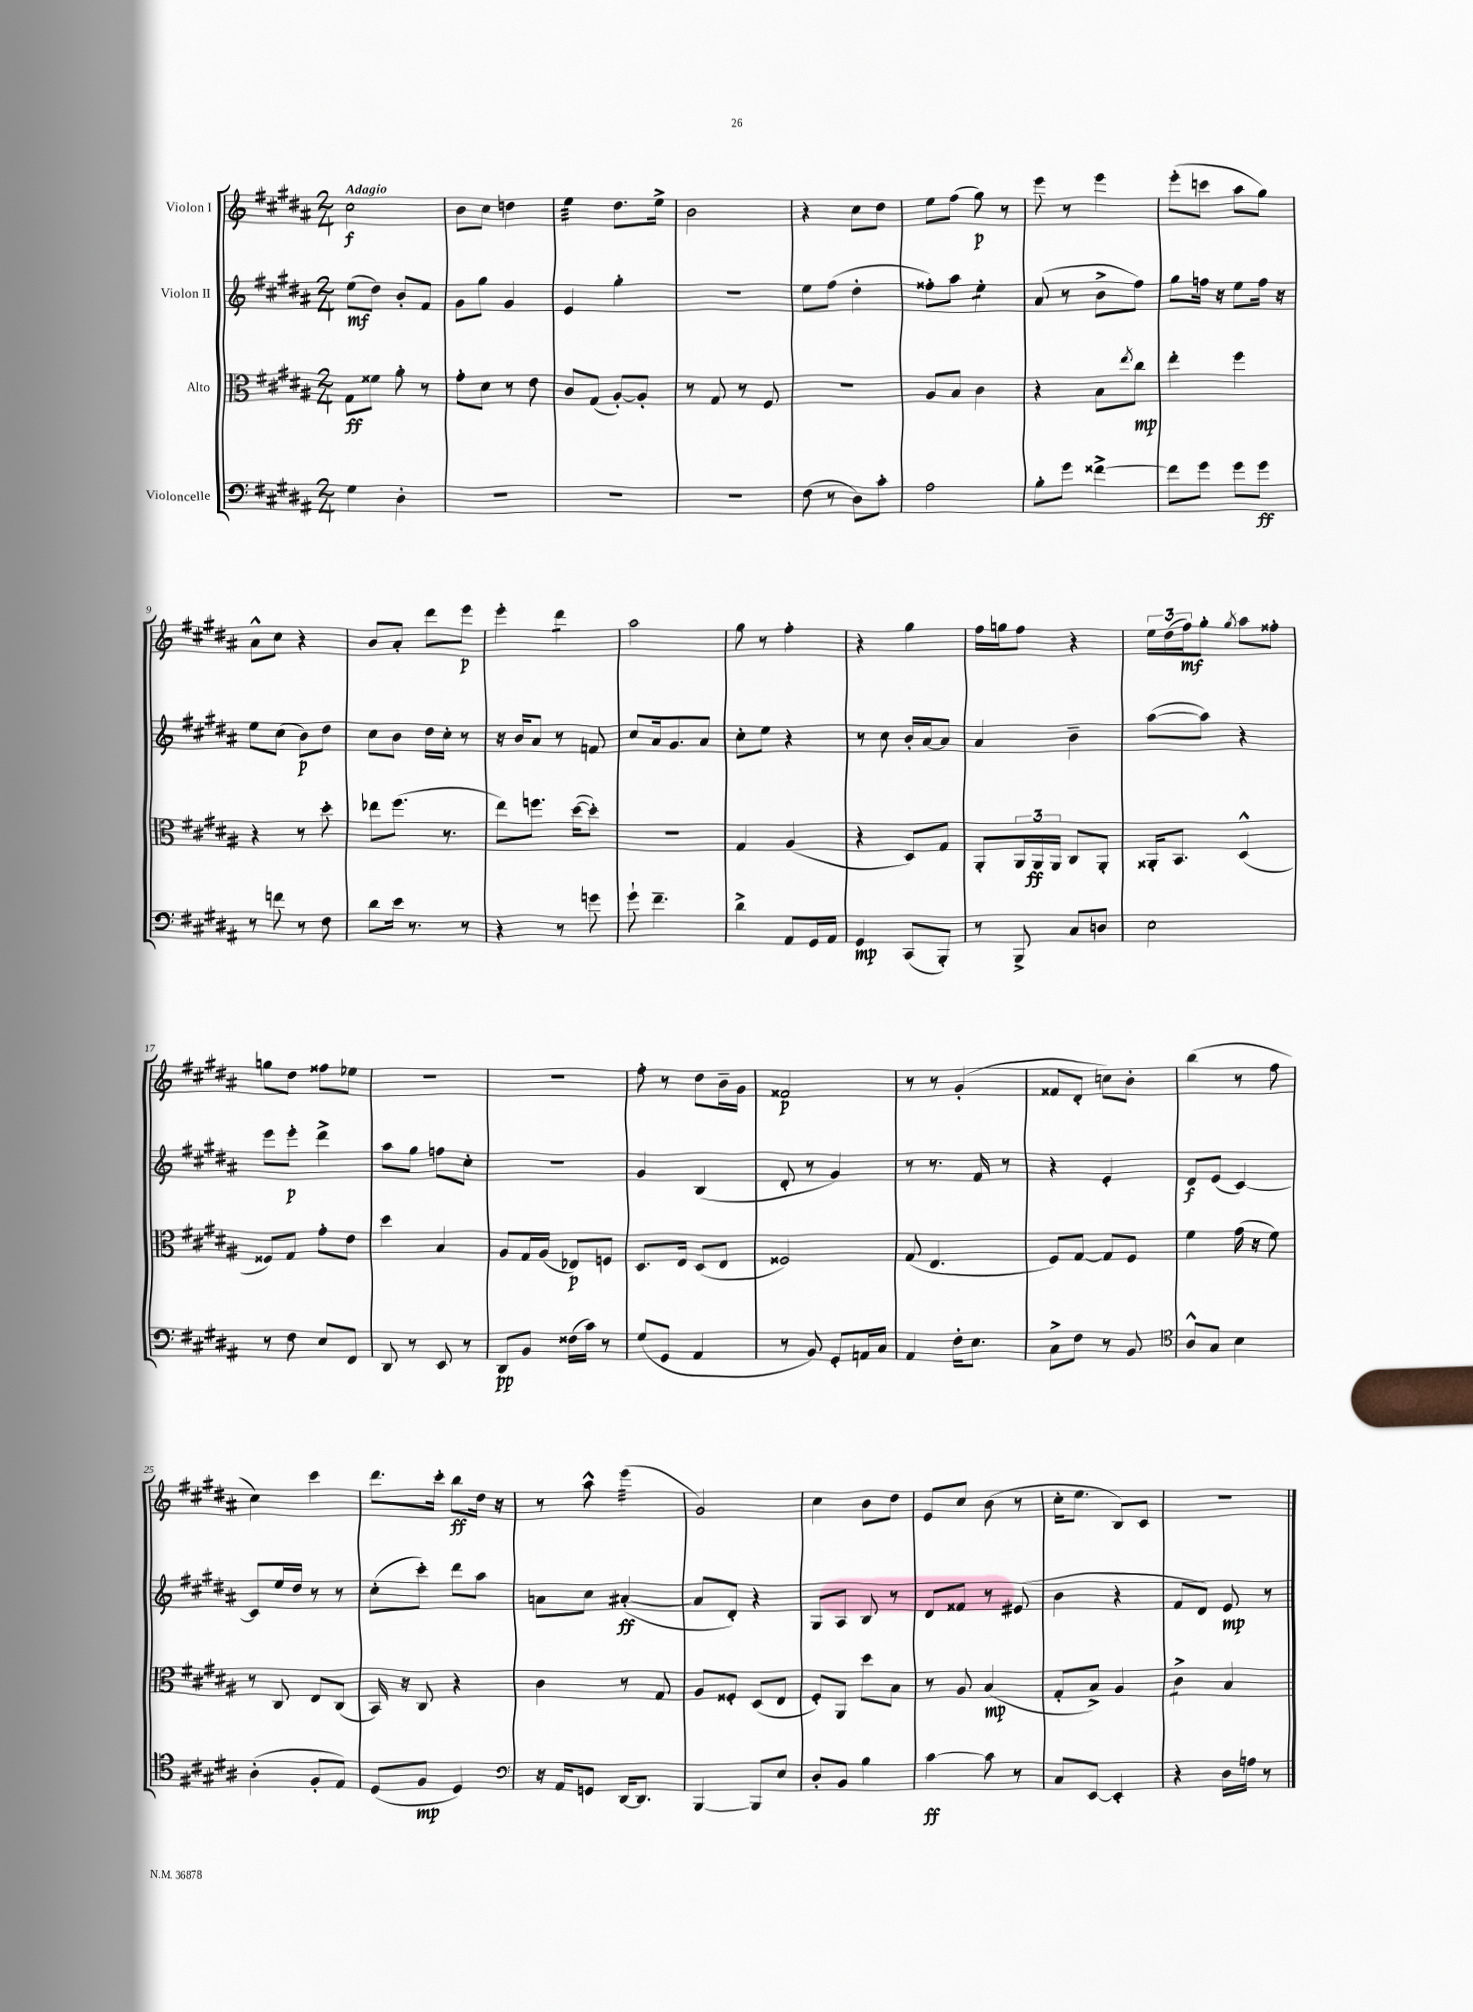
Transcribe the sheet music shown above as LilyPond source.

<<
\new StaffGroup <<
\new Staff = "s0" \with { instrumentName = "Violon I" } {
    \clef treble \key b \major \numericTimeSignature \time 2/4 \tempo "Adagio"
    cis''2\f |
    b'8 cis''8 d''4 |
    e''4:32 dis''8. e''16-> |
    b'2 |
    r4 cis''8 dis''8 |
    e''8 fis''8( gis''8\p) r8 |
    e'''8 r8 e'''4 |
    e'''8-.( c'''8 ais''8 gis''8) |
    ais'8-^ cis''8 r4 |
    b'8 ais'8-. dis'''8 e'''8\p |
    e'''4-. dis'''4:8 |
    ais''2 |
    gis''8 r8 fis''4-. |
    r4 gis''4 |
    fis''16 g''16 fis''8 r4 |
    \tuplet 3/2 { e''16 dis''16( fis''16\mf) } gis''8-. \acciaccatura { gis''8 } ais''8 fisis''8-. |
    g''8 dis''8 fisis''8 ees''8 |
    r2 |
    R2 |
    fis''8-. r8 dis''8 b'16-- gis'16 |
    fisis'2\p |
    r8 r8 gis'4-.( |
    fisis'8 dis'8-. c''8) b'8-. |
    b''4( r8 fis''8 |
    cis''4) cis'''4 |
    dis'''8. cis'''16-. b''8\ff dis''16 r16 |
    r8 ais''8-^ e'''4:32( |
    gis'2) |
    cis''4 b'8 dis''8 |
    e'8 cis''8 b'8( r8 |
    cis''16-. e''8. b8) cis'8 |
    r2 \bar "|." |
}
\new Staff = "s1" \with { instrumentName = "Violon II" } {
    \clef treble \key b \major \numericTimeSignature \time 2/4
    e''8\mf( dis''8) b'8-. fis'8 |
    gis'8 gis''8 gis'4 |
    e'4 gis''4-. |
    r2 |
    e''8 fis''8( dis''4-. |
    fisis''8-.) ais''8 e''4:8-. |
    ais'8( r8 b'8-> fis''8) |
    gis''8 f''16 r16 e''8 f''16 r16 |
    e''8 cis''8( b'8\p) dis''8 |
    cis''8 b'8 dis''16 cis''16-. r8 |
    r16 b'16 ais'8 r8 f'8 |
    cis''8 ais'16 gis'8. ais'8 |
    cis''8-. e''8 r4 |
    r8 cis''8 b'16-. ais'16~ ais'8 |
    ais'4 b'4-- |
    ais''8~( ais''8) r4 |
    e'''8 e'''8-.\p dis'''4-> |
    ais''8 gis''8 f''8 cis''8-. |
    R2 |
    gis'4 b4( |
    dis'8-. r8 gis'4) |
    r8 r8. fis'16 r8 |
    r4 e'4-. |
    dis'8\f e'8( cis'4~) |
    cis'8 e''16 dis''16 r8 r8 |
    cis''8-.( cis'''8-.) dis'''8 ais''8 |
    a'8 cis''8 ais'4~-.\ff( |
    ais'8 dis'8-.) r4 |
    gis8 ais8 b8 r8 |
    dis'8 fisis'8 r8 eis'8( |
    b'4 r4 |
    fis'8 dis'8) e'8\mp r8 \bar "|." |
}
\new Staff = "s2" \with { instrumentName = "Alto" } {
    \clef alto \key b \major \numericTimeSignature \time 2/4
    gis8\ff fisis'8 ais'8-. r8 |
    gis'8-. dis'8 r8 e'8 |
    cis'8 gis8( ais8~-.) ais8-. |
    r8 gis8 r8 fis8 |
    r2 |
    ais8 b8 cis'4 |
    r4 b8 \acciaccatura { e''8 } cis''8\mp |
    e''4-. fis''4 |
    r4 r8 dis''8-. |
    ees''8 fis''8.( r8. |
    e''8) f''8. dis''16~( dis''8-.) |
    R2 |
    gis4 ais4( |
    r4 dis8) gis8 |
    ais,8-. \tuplet 3/2 { ais,16 ais,16\ff ais,16 } cis8 ais,8-. |
    aisis,16-. b,8. dis4-^( |
    fisis8) gis8 gis'8-. e'8 |
    dis''4 b4 |
    ais8 gis16 ais16( ees8\p) f8 |
    dis8. e16 dis8( e8 |
    fisis2) |
    gis8( e4. |
    fis8) gis8~ gis8 fis8 |
    fis'4 gis'16( r16 fis'8) |
    r8 cis8 e8 cis8( |
    b,16) r16 cis8 r4 |
    cis'4 r8 gis8 |
    ais8 fisis8-. dis8( e8 |
    fis8-.) ais,8 dis''8 b8 |
    r8 ais8 b4\mp( |
    gis8-. b8->) ais4 |
    cis'4:8-> b4 \bar "|." |
}
\new Staff = "s3" \with { instrumentName = "Violoncelle" } {
    \clef bass \key b \major \numericTimeSignature \time 2/4
    gis4 dis4-. |
    R2 |
    R2 |
    R2 |
    fis8( r8 dis8) cis'8-. |
    ais2 |
    b8-. gis'8 fisis'4~-> |
    fisis'8 gis'8 gis'8 gis'8\ff |
    r8 f'8 r8 fis8 |
    dis'8 e'16 r8. r8 |
    r4 r8 g'8 |
    gis'8-! fis'4.-- |
    dis'4-> ais,8 gis,16 ais,16 |
    gis,4\mp cis,8( b,,8-.) |
    r8 b,,8-> cis8 d8 |
    e2 |
    r8 fis8 e8 fis,8 |
    dis,8 r8 e,8 r8 |
    dis,8\pp b,8 fisis16( cis'16) r8 |
    gis8( gis,8 ais,4 |
    r8 b,8) gis,8-. a,16 cis16 |
    ais,4 fis16-. e8. |
    cis8-> fis8 r8 b,8 |
    \clef tenor ais8-^ gis8 b4 |
    ais4-.( fis8-. e8) |
    dis8( fis8\mp dis4) |
    \clef bass r16 ais,16 g,8 dis,16~ dis,8. |
    b,,4~ b,,8 e8 |
    dis8-. b,8 b4 |
    cis'4~\ff cis'8 r8 |
    cis8 e,8~ e,4-. |
    r4 dis16 a16 r8 \bar "|." |
}
>>
>>
